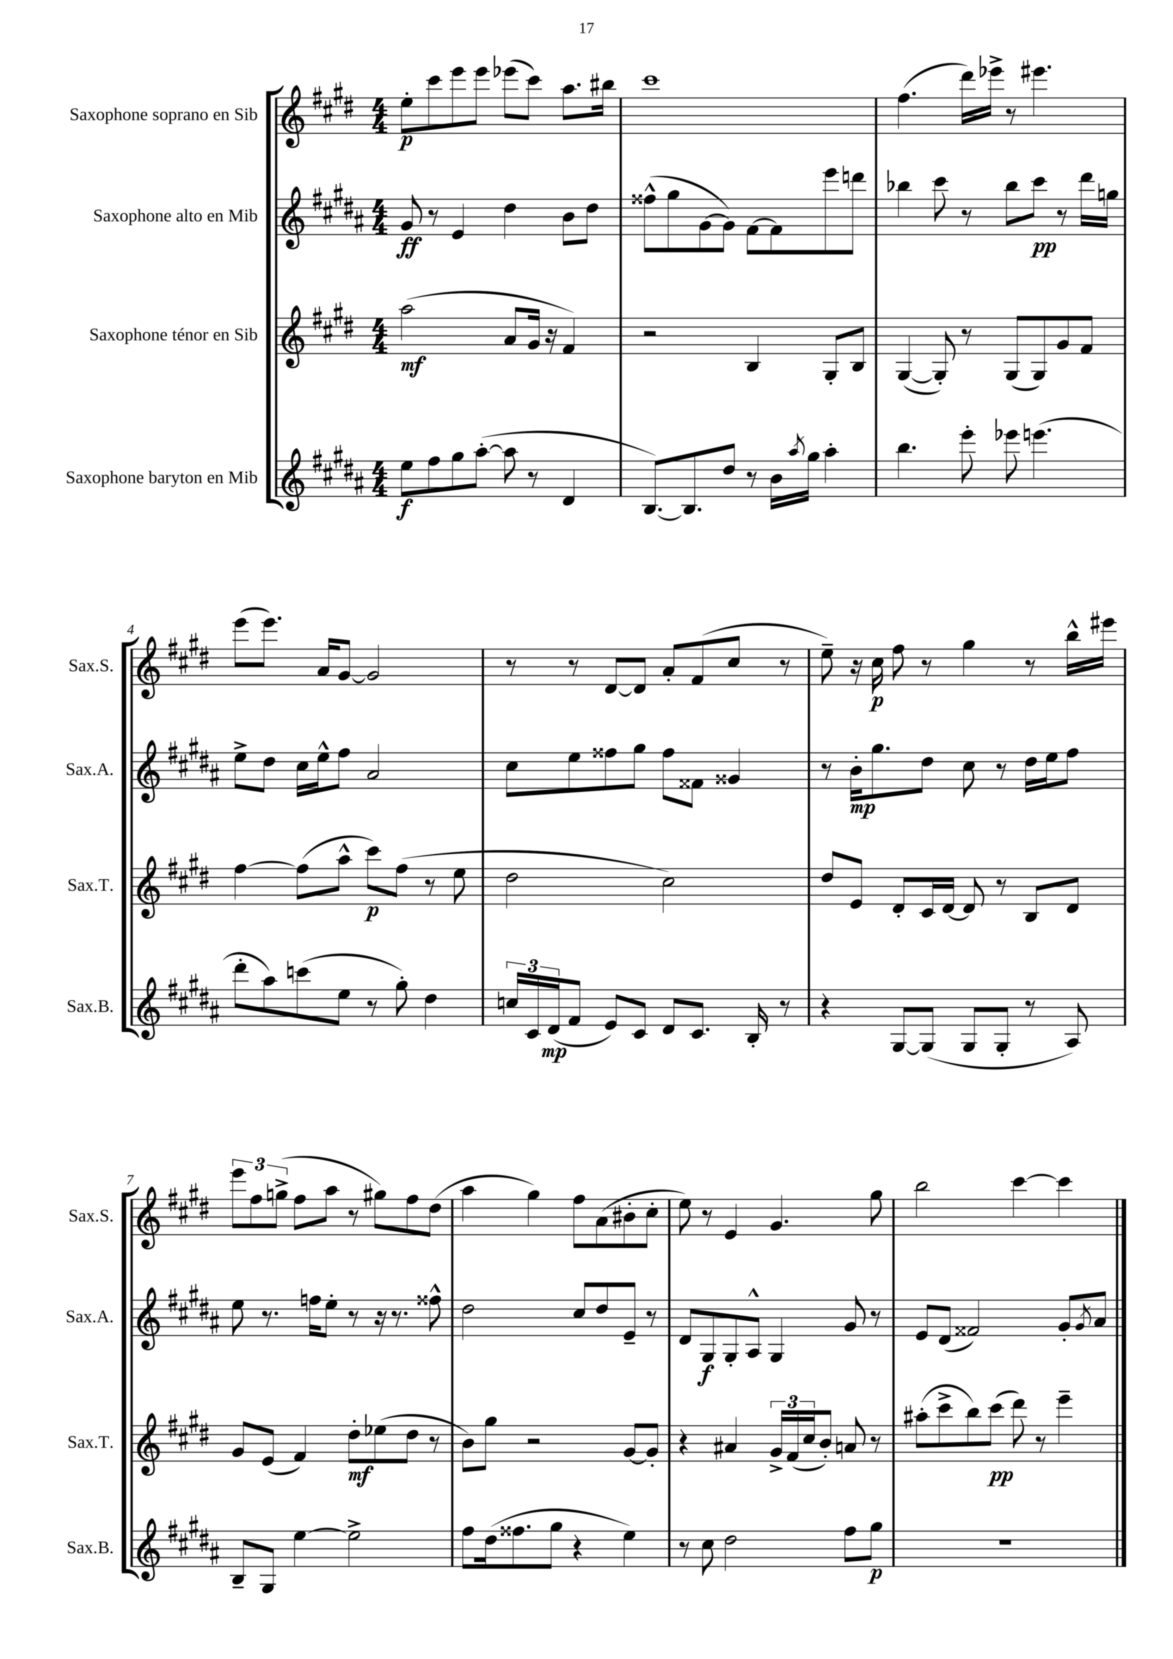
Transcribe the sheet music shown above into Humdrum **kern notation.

**kern	**dynam	**kern	**dynam	**kern	**dynam	**kern	**dynam
*part4	*part4	*part3	*part3	*part2	*part2	*part1	*part1
*staff4	*staff4	*staff3	*staff3	*staff2	*staff2	*staff1	*staff1
*I"Saxophone baryton en Mib	*	*I"Saxophone ténor en Sib	*	*I"Saxophone alto en Mib	*	*I"Saxophone soprano en Sib	*
*I'Sax.B.	*	*I'Sax.T.	*	*I'Sax.A.	*	*I'Sax.S.	*
*clefG2	*	*clefG2	*	*clefG2	*	*clefG2	*
*k[f#c#g#d#a#]	*	*k[f#c#g#d#]	*	*k[f#c#g#d#a#]	*	*k[f#c#g#d#]	*
*M4/4	*	*M4/4	*	*M4/4	*	*M4/4	*
=1	=1	=1	=1	=1	=1	=1	=1
8ee\L	f	(2aa\	mf	8g#/	ff	8ee'\L	p
8ff#\	.	.	.	8r	.	8ccc#\	.
8gg#\	.	.	.	4e/	.	8eee\	.
([8aa#'\J	.	.	.	.	.	8eee\J	.
8aa#\]	.	8a/L	.	4dd#\	.	(8eee-X\L	.
8r	.	16g#/Jk	.	.	.	8ccc#\J)	.
.	.	16r	.	.	.	.	.
4d#/	.	4f#/)	.	8b\L	.	8.aa\L	.
.	.	.	.	8dd#\J	.	.	.
.	.	.	.	.	.	16bb#X\Jk	.
=2	=2	=2	=2	=2	=2	=2	=2
[8.B/L)	.	2r	.	(8ff##X^^\L	.	1ccc#	.
.	.	.	.	8gg#\	.	.	.
8.B/]	.	.	.	.	.	.	.
.	.	.	.	[8g#\	.	.	.
8dd#/J	.	.	.	8g#\J])	.	.	.
8r	.	4B/	.	[8f#\L	.	.	.
16b\LL	.	.	.	8f#\]	.	.	.
8qaa#/	.	.	.	.	.	.	.
16gg#\JJ	.	.	.	.	.	.	.
4aa#'\	.	8G#'/L	.	8eee\	.	.	.
.	.	8B/J	.	8dddn\J	.	.	.
=3	=3	=3	=3	=3	=3	=3	=3
4.bb\	.	([4G#/	.	4bb-X\	.	(4.ff#\	.
.	.	8G#'/])	.	8ccc#\	.	.	.
8eee'\	.	8r	.	8r	.	16ddd#\LL)	.
.	.	.	.	.	.	16eee-X^\JJ	.
8eee-X\	.	(8G#/L	.	8bb-\L	.	8r	.
(4.eeen\	.	8G#/)	.	8ccc#\J	pp	4.eee#X\	.
.	.	8g#/	.	8r	.	.	.
.	.	8f#/J	.	16ddd#\LL	.	.	.
.	.	.	.	16ggn\JJ	.	.	.
!!LO:LB:g=z
=4	=4	=4	=4	=4	=4	=4	=4
8ddd#'\L	.	[4ff#\	.	8ee^\L	.	(8eee\L	.
8aa#\)	.	.	.	8dd#\J	.	8.eee\J)	.
(8cccn\	.	(8ff#\L]	.	16cc#\LL	.	.	.
.	.	.	.	16ee^^\J	.	16a/KL	.
8ee\J	.	8aa^^\J	.	8ff#\J	.	[8g#/J	.
8r	.	8ccc#\L)	p	2a#/	.	2g#/]	.
8gg#'\)	.	(8ff#\J	.	.	.	.	.
4dd#\	.	8r	.	.	.	.	.
.	.	8ee\	.	.	.	.	.
=5	=5	=5	=5	=5	=5	=5	=5
24ccn/LL	.	2dd#\	.	8cc#\L	.	8r	.
24c#/	.	.	.	.	.	.	.
(24d#/J	mp	.	.	.	.	.	.
8f#/J	.	.	.	8ee\	.	8r	.
8e/L)	.	.	.	8ff##X\	.	[8d#/L	.
8c#/J	.	.	.	8gg#\J	.	8d#/J]	.
8d#/L	.	2cc#\)	.	8ff##\L	.	8a'/L	.
8.c#/J	.	.	.	8f##X\J	.	(8f#/	.
.	.	.	.	4g##X/	.	8cc#/J	.
16B'/	.	.	.	.	.	.	.
8r	.	.	.	.	.	8r	.
=6	=6	=6	=6	=6	=6	=6	=6
4r	.	8dd#/L	.	8r	.	8ee~\)	.
.	.	8e/J	.	16b'\KL	mp	16r	.
.	.	.	.	8.gg#\	.	16cc#\	p
[8G#/L	.	8d#'/L	.	.	.	8ff#\	.
(8G#/J]	.	16c#/L	.	8dd#\J	.	8r	.
.	.	[16d#/JJ	.	.	.	.	.
8G#/L	.	8d#/]	.	8cc#\	.	4gg#\	.
8G#'/J	.	8r	.	8r	.	.	.
8r	.	8B/L	.	16dd#\LL	.	8r	.
.	.	.	.	16ee\J	.	.	.
8A#/)	.	8d#/J	.	8ff#\J	.	16bb^^\LL	.
.	.	.	.	.	.	16eee#X\JJ	.
!!LO:LB:g=z
=7	=7	=7	=7	=7	=7	=7	=7
8B~/L	.	8g#/L	.	8ee\	.	12eee\L	.
.	.	.	.	.	.	12ff#\	.
8G#/J	.	(8e/J	.	8.r	.	.	.
.	.	.	.	.	.	(12ggn^\J	.
[4ee\	.	4f#/)	.	.	.	8ff#\L	.
.	.	.	.	16ffn\KL	.	.	.
.	.	.	.	8ee'\J	.	8aa\J	.
2ee^\]	.	8dd#'\L	mf	8r	.	8r	.
.	.	(8ee-X\	.	16r	.	8gg#X\L)	.
.	.	.	.	8.r	.	.	.
.	.	8dd#\J	.	.	.	8ff#\	.
.	.	8r	.	8ff##X^^\	.	(8dd#\J	.
=8	=8	=8	=8	=8	=8	=8	=8
8ff#\L	.	8b\L)	.	2dd#\	.	4aa\	.
(16dd#\k	.	8gg#\J	.	.	.	.	.
8.ff##X\	.	.	.	.	.	.	.
.	.	2r	.	.	.	4gg#\)	.
8gg#\J	.	.	.	.	.	.	.
4r	.	.	.	8cc#/L	.	8ff#\L	.
.	.	.	.	8dd#/	.	(8a\	.
4ee\)	.	[8g#/L	.	8e~/J	.	8b#X'\	.
.	.	8g#'/J]	.	8r	.	8cc#'\J	.
=9	=9	=9	=9	=9	=9	=9	=9
8r	.	4r	.	8d#/L	.	8ee\)	.
8cc#\	.	.	.	8G#/	f	8r	.
2dd#\	.	4a#X/	.	8G#'/	.	4e/	.
.	.	.	.	8A#^^/J	.	.	.
.	.	24g#^/LL	.	4G#/	.	4.g#/	.
.	.	(24f#/	.	.	.	.	.
.	.	24cc#/J	.	.	.	.	.
.	.	8b'/J)	.	.	.	.	.
8ff#\L	.	8an/	.	8g#/	.	.	.
8gg#\J	p	8r	.	8r	.	8gg#\	.
=10	=10	=10	=10	=10	=10	=10	=10
1r	.	(8aa#X'\L	.	8e/L	.	2bb\	.
.	.	8ccc#^\	.	(8d#/J	.	.	.
.	.	8bb\)	.	2f##X/)	.	.	.
.	.	(8ccc#\J	pp	.	.	.	.
.	.	8ddd#\)	.	.	.	[4ccc#\	.
.	.	8r	.	.	.	.	.
.	.	4eee~\	.	8g#'/L	.	4ccc#\]	.
.	.	.	.	8qg#/	.	.	.
.	.	.	.	8a#/J	.	.	.
==	==	==	==	==	==	==	==
*-	*-	*-	*-	*-	*-	*-	*-
